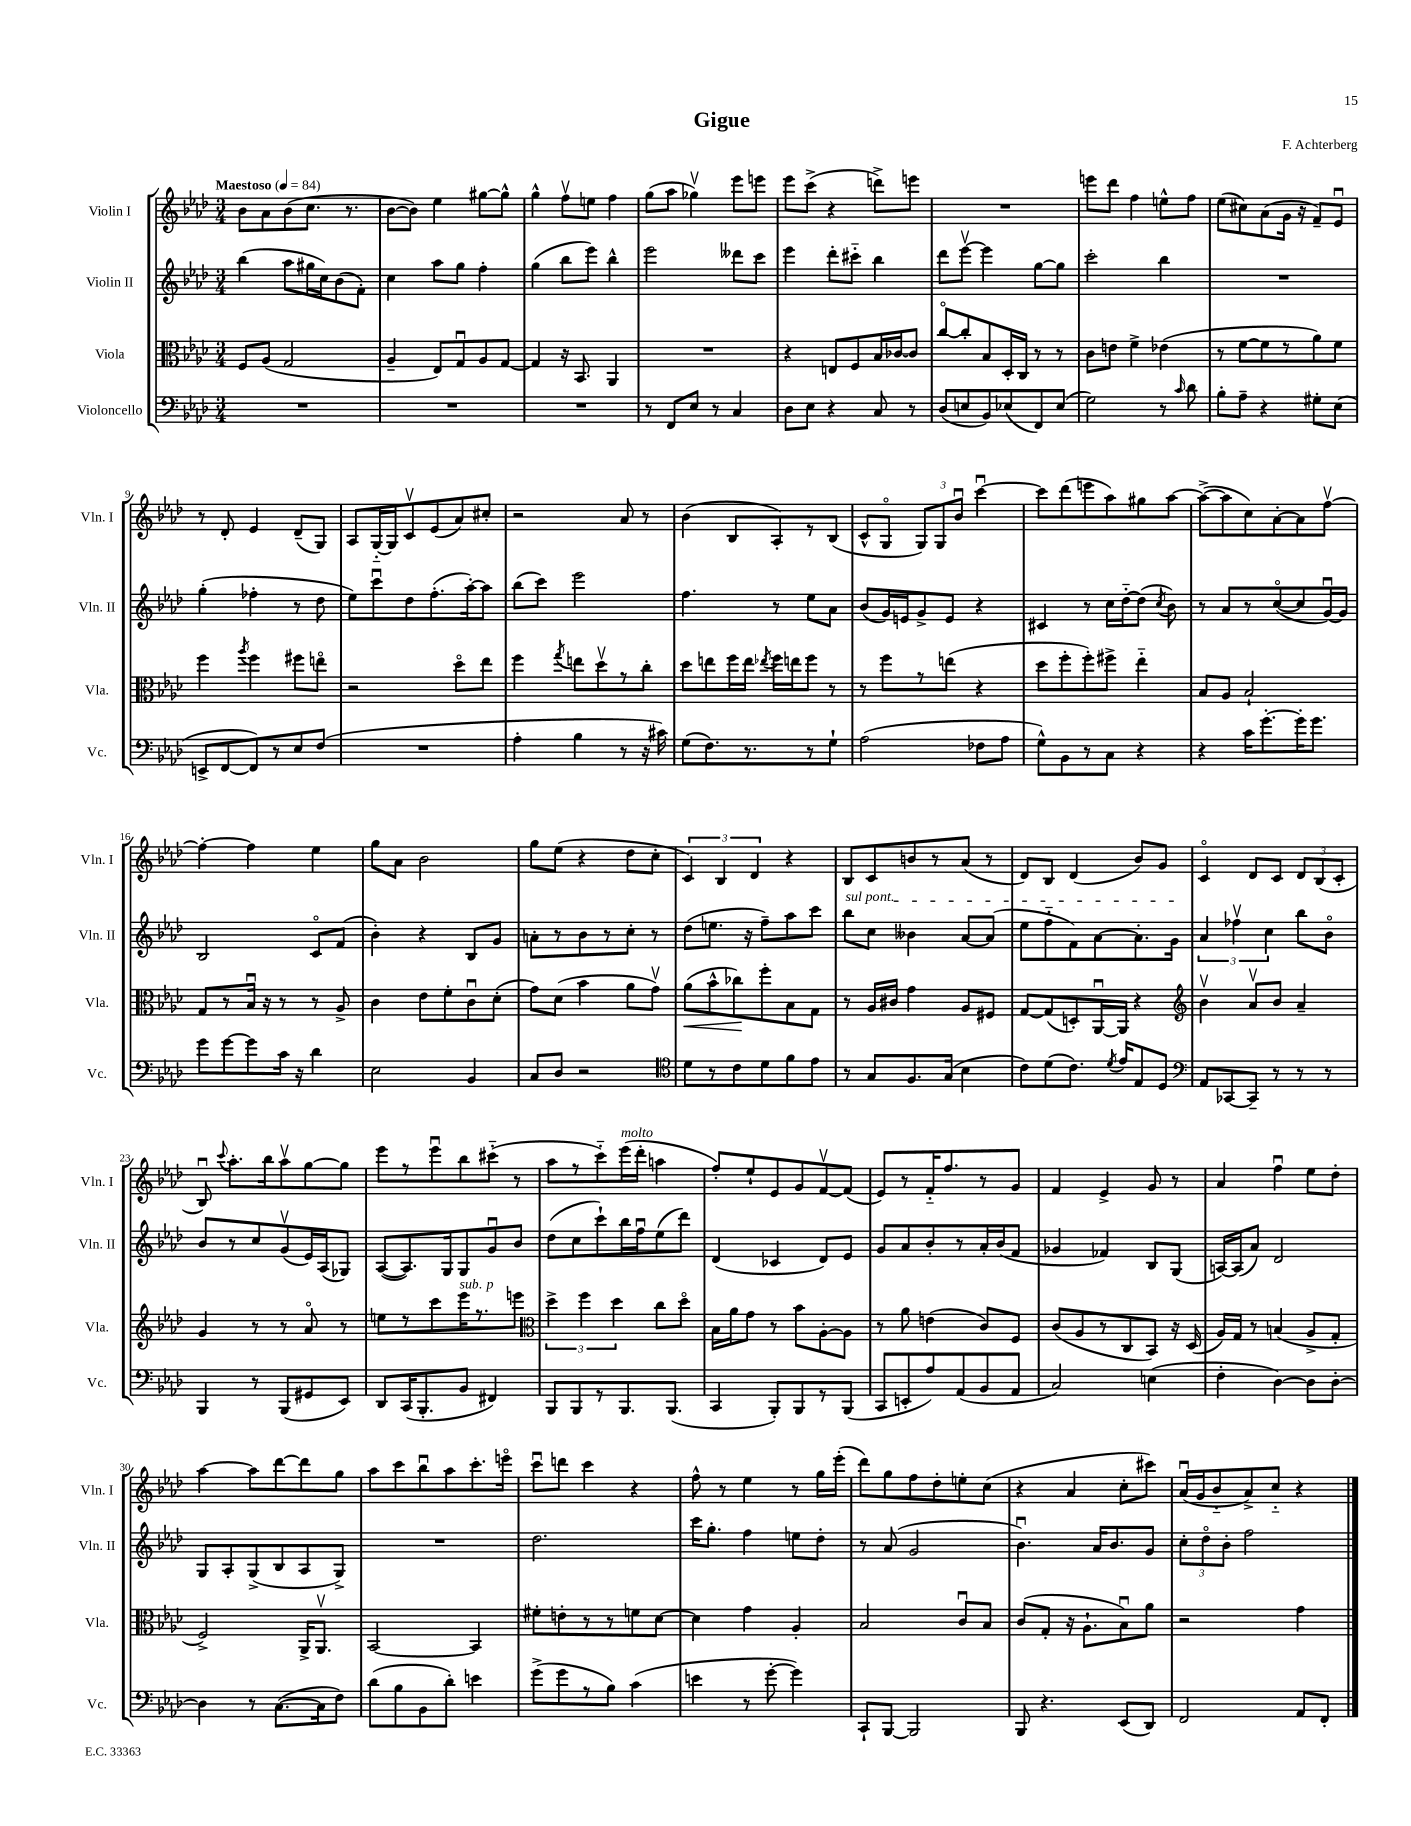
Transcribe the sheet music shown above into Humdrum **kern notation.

**kern	**kern	**kern	**kern
*staff4	*staff3	*staff2	*staff1
*clefF4	*clefC3	*clefG2	*clefG2
*k[b-e-a-d-]	*k[b-e-a-d-]	*k[b-e-a-d-]	*k[b-e-a-d-]
*M3/4	*M3/4	*M3/4	*M3/4
*MM84	*MM84	*MM84	*MM84
2.r	8F	(4bb-	8b-
.	(8A-	.	8a-
.	2G	8aa-	(8b-
.	.	16gg#	8.cc
.	.	16cc)	.
.	.	(8b-	.
.	.	.	8.r
.	.	8f')	.
=	=	=	=
2.r	4A-~	4cc	[8b-
.	.	.	8b-])
.	8E-)	8aa-	4ee-
.	8Gu	8gg	.
.	8A-	4ff'	[8gg#
.	[8G	.	8gg#^^]
=	=	=	=
2.r	4G]	(4gg	4gg^^
.	16r	8bb-	8ffv
.	8.BB-	.	.
.	.	8eee-)	8ee
.	4AA-	4bb-^^	4ff
=	=	=	=
8r	2.r	2eee-	(8gg
8FF	.	.	8aa-
8E-	.	.	4gg-v)
8r	.	.	.
4C	.	8ddd--	8eee-
.	.	8ccc	8eee
=	=	=	=
8D-	4r	4eee-	8eee-
8E-	.	.	(8ccc^
4r	8E	8ddd-'	4r
.	8F	8ccc#'~	.
8C	16B-	4bb-	8ddd^)
.	[16c-	.	.
8r	8c-]	.	8eee
=	=	=	=
(8D-	[8cco	8ddd-	2.r
8E	8cc']	[8eee-v	.
8BB-)	8B-	4eee-]	.
(8E-	16D-'	.	.
.	16C	.	.
8FF)	8r	[8gg	.
(8E-	8r	8gg]	.
=	=	=	=
2G)	8c	2ccc'	8eee
.	8e	.	8ddd-
.	4f^	.	4ff
8r	(4e-	4bb-	8ee^^
16qqc	.	.	.
8d-	.	.	8ff
=	=	=	=
8B-'	8r	2.r	(8ee-
8A-~	[8f	.	8cc#)
4r	8f]	.	(8a-
.	8r	.	16g
.	.	.	16r
8G#'	8a-)	.	8f~)
(8E-	8f	.	8e-u
=	=	=	=
8EE^	4ff	(4gg'	8r
[8FF	.	.	8d-'
.	8qaa-	.	.
8FF])	4ff	4ff-'	4e-
8r	.	.	.
8E-	8ff#	8r	(8d-~
(8F	8eeo	8dd-	8G)
=	=	=	=
2.r	2r	8ee-)	8A-
.	.	8cccu	[16G'~
.	.	.	16G]
.	.	8dd-	8cv
.	.	(8.ff'	(8e-
.	8dd-o	.	8a-)
.	.	[16aa-')	.
.	8ee-	8aa-]	8cc#'
=	=	=	=
4A-'	4ff	(8bb-	2r
.	.	8ccc)	.
.	8qgg	.	.
4B-	8ee	2eee-	.
.	8dd-v	.	.
8r	8r	.	8a-
16r	8cc'	.	8r
16c#)	.	.	.
=	=	=	=
(8G	8dd-	4.ff	(4b-
8.F)	8ee	.	.
.	16ff	.	8B-
8.r	16ee	.	.
.	8qee-	.	.
.	16ff	8r	8A-')
.	16ee	.	.
8r	8ff	8ee-	8r
8G`	8r	8a-	(8B-
=	=	=	=
(2A-	8r	(8b-	8c^^
.	8ff	16g)	8Go
.	.	16e	.
.	8r	8g^	12G)
.	.	.	12G
.	(8ee	8e	.
.	.	.	12b-u
8F-	4r	4r	[4cccu
8A-	.	.	.
=	=	=	=
8G^^)	8dd-	4c#	8ccc]
8BB-	8ff'	.	(8ddd-
8r	8ff')	8r	8eee
8C	8ff#^	16cc	8aa-)
.	.	[16dd-'~	.
4r	4ee-'~	(8dd-]	8gg#
.	.	8qcc	.
.	.	8b-)	[8aa-
=	=	=	=
4r	8B-	8r	(8aa-^_
.	8A-	8a-	8aa-]
16c	2B-`	8r	8cc)
[8.g'	.	.	.
.	.	([8cco	[8a-'
16g']	.	8cc]	8a-]
8.g	.	.	.
.	.	[16gu)	[8ffv
.	.	16g]	.
=	=	=	=
8g	8G	2B-	4ff'_
[8g	8r	.	.
8g]	16B-u	.	4ff]
.	16r	.	.
16c	8r	.	.
16r	.	.	.
4d-	8r	8co	4ee-
.	8A-^	(8f	.
=	=	=	=
2E-	4c	4b-')	8gg
.	.	.	8a-
.	8e-	4r	2b-
.	8f'	.	.
4BB-	8cu	8B-	.
.	(8d-'	8g	.
=	=	=	=
8C	8g)	8a'	8gg
8D-	(8d-	8r	(8ee-
2r	4b-	8b-	4r
.	.	8r	.
.	8a-	8cc'	8dd-
.	8gv)	8r	8cc'
=	=	=	=
*clefC4	*	*	*
8d-	(8a-	(8dd-	6c)
8r	8b-^^	8.ee	.
.	.	.	6B-
8c	8cc-)	.	.
.	.	16r	.
.	.	.	6d-
8d-	8ff'	8ff~)	.
8f	8B-	8aa-	4r
8e-	8G	8ccc	.
=	=	=	=
8r	8r	8bb-	8B-
8G	16A-	8cc	8c
.	16c#	.	.
8.F	4g	4b--	8b
.	.	.	8r
(16G	.	.	.
4B-	8A-	[8a-	(8a-
.	8F#	(8a-]	8r
=	=	=	=
8c)	[8G	8ee-	8d-)
(8d-	(8G]	8ff'~	8B-
8.c)	8D')	8f)	(4d-
.	[16AA-u	[8a-	.
8qd-	.	.	.
16e-	16AA-]	.	.
8E-	4r	8.a-']	8b-)
8D-	.	.	8g
.	.	16g	.
=	=	=	=
*clefF4	*clefG2	*	*
8AA-	4b-v	6a-	4co
[8CC-	.	.	.
.	.	6ff-v	.
8CC-~]	8a-v	.	8d-
.	.	6cc	.
8r	8b-	.	8c
8r	4a-~	8bb-	12d-
.	.	.	(12B-
8r	.	8b-o	.
.	.	.	12c'
=	=	=	=
4BBB-	4g	8b-	8B-u)
.	.	.	8qqccc
.	.	8r	8.aa-'
8r	8r	8cc	.
.	.	.	16bb-
(8BBB-	8r	(8gv	8aa-v
8GG#	8a-o	16e-)	[8gg
.	.	(16A-	.
8EE-)	8r	8G-)	8gg]
=	=	=	=
8DD-	8ee	([8A-	8eee-
(16CC	8r	8.A-])	8r
8.BBB-'	.	.	.
.	8ccc	.	8eee-u
.	.	16G	.
8BB-	16eee-	8G	8bb-
.	8.r	.	.
4FF#)	.	8gu	(8ccc#'~
.	8eee	8b-	8r
=	=	=	=
*	*clefC3	*	*
8BBB-	6dd-^	(8dd-	8aa-
8BBB-	.	8cc	8r
.	6ff	.	.
8r	.	8ccc`)	8ccc'~)
.	6dd-	.	.
8.BBB-	.	16bb-	(16eee-
.	.	16ffu	16ddd-'
.	8cc	(8ee-	4aa
(8.BBB-	.	.	.
.	8dd-o	8ddd-)	.
=	=	=	=
4CC	16B-	(4d-	8ff')
.	16a-	.	.
.	8g	.	8ee-`
8BBB-')	8r	4c-	8e-
8BBB-	8b-	.	8g
8r	[8A-'	8d-)	[8fv
(8BBB-	8A-]	8e-	(8f]
=	=	=	=
8CC	8r	8g	8e-)
8EE'	8a-	8a-	8r
8A-)	(4e	8b-'	16f'~
.	.	.	8.ff
(8AA-	.	8r	.
8BB-	8c)	16a-'	8r
.	.	(16b-	.
8AA-	8F	8f	8g
=	=	=	=
2C)	(8c	4g-	4f
.	8A-	.	.
.	8r	4f-)	4e-^
.	8C	.	.
(4E	8BB-)	8B-	8g
.	16r	(8G	8r
.	(16D-	.	.
=	=	=	=
4F'	16A-)	[16A)	4a-
.	16G	(16A]	.
.	8r	8a-)	.
[4D-)	(4B	2d-	4ffu
8D-]	8A-^	.	8ee-
[8D-'	8G'	.	8dd-'
=	=	=	=
4D-]	2F^)	8G	[4aa-
.	.	8A-'	.
8r	.	(8G^	8aa-]
([8.C	.	8B-	[8ddd-
.	16AA-^	8A-	8ddd-]
16C]	8.AA-v	.	.
8F)	.	8G^)	8gg
=	=	=	=
(8d-	[2BB-	2.r	8aa-
8B-	.	.	8ccc
8BB-	.	.	8bb-u
8d-')	.	.	8aa-
4e	4BB-]	.	8.ccc'
.	.	.	16eeeo
=	=	=	=
(8g^	8f#'	2.dd-	8cccu
8g	8e'	.	8ddd
8r	8r	.	4ccc
8B-)	8r	.	.
(4c	8f	.	4r
.	[8d-	.	.
=	=	=	=
4e	4d-]	16ccc	8ff^^
.	.	8.gg'	.
.	.	.	8r
8r	4g	4ff	4ee-
[8g'	.	.	.
4g])	4A-'	8ee	8r
.	.	8dd-'	16gg
.	.	.	(16eee-'
=	=	=	=
8CC`	2B-	8r	8ddd-)
[8BBB-	.	(8a-	8gg
2BBB-]	.	2g	8ff
.	.	.	8dd-'
.	8cu	.	8ee'
.	8B-	.	(8cc
=	=	=	=
8BBB-	(8c	4.b-u)	4r
4.r	8G'	.	.
.	16r	.	4a-
.	8.A-`	.	.
.	.	16a-	.
.	.	8.b-	.
(8EE-	8B-u)	.	8cc'
8DD-)	8a-	8g	8ccc#)
=	=	=	=
2FF	2r	12cc'	(16a-u
.	.	.	16g
.	.	12dd-o	.
.	.	.	8b-'~
.	.	12b-'	.
.	.	2ff	8a-^)
.	.	.	8cc'~
8AA-	4g	.	4r
8FF'	.	.	.
==	==	==	==
*-	*-	*-	*-
